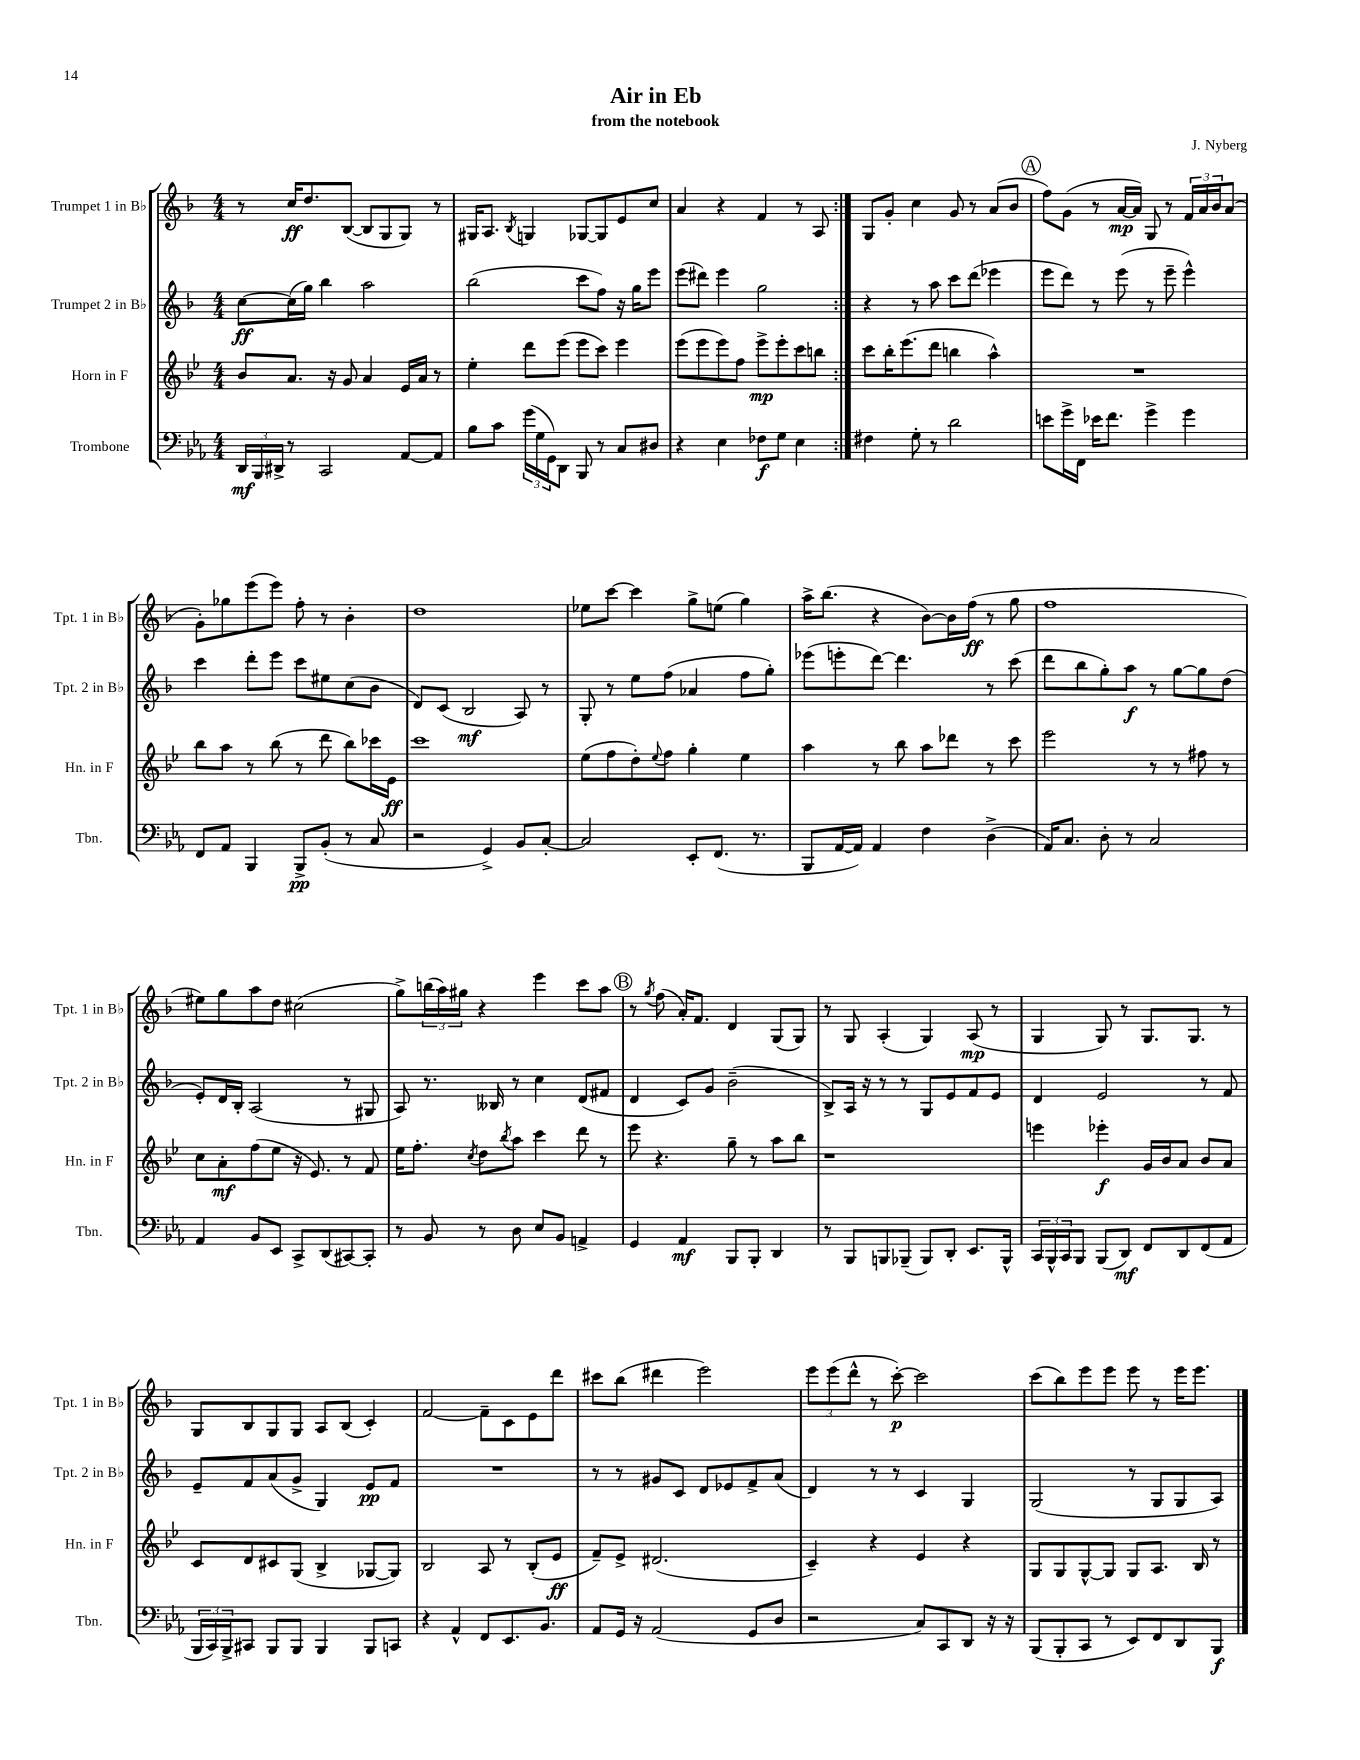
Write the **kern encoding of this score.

**kern	**dynam	**kern	**dynam	**kern	**dynam	**kern	**dynam
*part4	*part4	*part3	*part3	*part2	*part2	*part1	*part1
*staff4	*staff4	*staff3	*staff3	*staff2	*staff2	*staff1	*staff1
*I"Trombone	*	*I"Horn in F	*	*I"Trumpet 2 in B♭	*	*I"Trumpet 1 in B♭	*
*I'Tbn.	*	*I'Hn. in F	*	*I'Tpt. 2 in B♭	*	*I'Tpt. 1 in B♭	*
*clefF4	*	*clefG2	*	*clefG2	*	*clefG2	*
*k[b-e-a-]	*	*k[b-e-]	*	*k[b-]	*	*k[b-]	*
*M4/4	*	*M4/4	*	*M4/4	*	*M4/4	*
=1	=1	=1	=1	=1	=1	=1	=1
24DD/LL	mf	8b-/L	.	[8cc\L	ff	8r	.
24BBB-/	.	.	.	.	.	.	.
24DD#X^/JJ	.	.	.	.	.	.	.
8r	.	8.a/J	.	(16cc\L]	.	16cc/KL	ff
.	.	.	.	16gg\JJ)	.	8.dd/	.
2CC/	.	.	.	4bb-\	.	.	.
.	.	16r	.	.	.	.	.
.	.	8g/	.	.	.	([8B-/J	.
.	.	4a/	.	2aa\	.	8B-/L]	.
.	.	.	.	.	.	8G/	.
[8AA-/L	.	16e-/LL	.	.	.	8G/J)	.
.	.	16a/JJ	.	.	.	.	.
8AA-/J]	.	8r	.	.	.	8r	.
=2	=2	=2	=2	=2	=2	=2	=2
8B-\L	.	4ee-'\	.	(2bb-\	.	16G#X/KL	.
.	.	.	.	.	.	8.A/J	.
8c\J	.	.	.	.	.	.	.
.	.	.	.	.	.	8qB-/	.
(24g\LL	.	8ddd\L	.	.	.	4Gn/	.
24G\	.	.	.	.	.	.	.
24GG\J)	.	.	.	.	.	.	.
8DD\J	.	(8eee-\J	.	.	.	.	.
8BBB-/	.	8eee-\L	.	8ccc\L	.	[8G-X/L	.
8r	.	8ccc\J)	.	8ff\J)	.	8G-/]	.
8C/L	.	4eee-\	.	16r	.	8e/	.
.	.	.	.	16gg\KL	.	.	.
8D#X/J	.	.	.	8eee\J	.	8cc/J	.
=3	=3	=3	=3	=3	=3	=3	=3
4r	.	(8eee-\L	.	(8eee\L	.	4a/	.
.	.	8eee-\	.	8ddd#X\J)	.	.	.
4E-\	.	8eee-\)	.	4eee\	.	4r	.
.	.	8ff\J	.	.	.	.	.
8F-X\L	f	8eee-^\L	mp	2gg\	.	4f/	.
8G\J	.	8eee-'\	.	.	.	.	.
4E-\	.	8ccc\	.	.	.	8r	.
.	.	8bbn\J	.	.	.	8A/	.
=4:|!	=4:|!	=4:|!	=4:|!	=4:|!	=4:|!	=4:|!	=4:|!
4F#X\	.	8ccc\L	.	4r	.	8G/L	.
.	.	16bb-'\K	.	.	.	8g'/J	.
.	.	(8.eee-\	.	.	.	.	.
8G'\	.	.	.	8r	.	4cc\	.
8r	.	8ddd\J	.	8aa\	.	.	.
2d\	.	4bbn\	.	8ccc\L	.	8g/	.
.	.	.	.	(8ddd\J	.	8r	.
.	.	4aa^^\)	.	4eee-X\	.	(8a/L	.
.	.	.	.	.	.	8b-/J	.
!!LO:REH:place=s1:t=A
=5	=5	=5	=5	=5	=5	=5	=5
8en\L	.	1r	.	8eee\L	.	8ff\L)	.
16g^\L	.	.	.	8ddd\J)	.	(8g\J	.
16FF\JJ	.	.	.	.	.	.	.
16e-X\KL	.	.	.	8r	.	8r	.
8.f\J	.	.	.	.	.	.	.
.	.	.	.	(8eee\	.	[16a/LL	mp
.	.	.	.	.	.	16a/JJ])	.
4g^\	.	.	.	8r	.	8G/	.
.	.	.	.	8eee~\	.	8r	.
4g\	.	.	.	4eee^^\)	.	24f/LL	.
.	.	.	.	.	.	24a/	.
.	.	.	.	.	.	24b-/J	.
.	.	.	.	.	.	(8a/J	.
!!LO:LB:g=z
=6	=6	=6	=6	=6	=6	=6	=6
8FF/L	.	8bb-\L	.	4ccc\	.	8g'\L)	.
8AA-/J	.	8aa\J	.	.	.	8gg-X\	.
4BBB-/	.	8r	.	8ddd'\L	.	(8eee\	.
.	.	(8bb-\	.	8eee\J	.	8eee\J)	.
8BBB-^/L	pp	8r	.	8ccc\L	.	8ff'\	.
(8BB-'/J	.	8ddd\	.	8ee#X\	.	8r	.
8r	.	8bb-\L)	.	(8cc\	.	4b-'\	.
8C/	.	16ccc-X\L	.	8b-\J	.	.	.
.	.	16e-\JJ	ff	.	.	.	.
=7	=7	=7	=7	=7	=7	=7	=7
2r	.	1ccc	.	8d/L)	.	1dd	.
.	.	.	.	(8c/J	.	.	.
.	.	.	.	2B-/	mf	.	.
4GG^/)	.	.	.	.	.	.	.
8BB-/L	.	.	.	8A/)	.	.	.
[8C'/J	.	.	.	8r	.	.	.
=8	=8	=8	=8	=8	=8	=8	=8
2C/]	.	(8ee-\L	.	8G'/	.	8ee-X\L	.
.	.	8ff\	.	8r	.	[8ccc\J	.
.	.	8dd'\)	.	8ee\L	.	4ccc\]	.
.	.	8qqee-/	.	.	.	.	.
.	.	8ff\J	.	(8ff\J	.	.	.
8EE-'/L	.	4gg'\	.	4a-X/	.	8gg^\L	.
(8.FF/J	.	.	.	.	.	(8een\J	.
.	.	4ee-\	.	8ff\L	.	4gg\)	.
8.r	.	.	.	.	.	.	.
.	.	.	.	8gg'\J)	.	.	.
=9	=9	=9	=9	=9	=9	=9	=9
8BBB-/L	.	4aa\	.	(8eee-X\L	.	16aa^\KL	.
.	.	.	.	.	.	(8.bb-\J	.
[16AA-/L	.	.	.	8eeen'\	.	.	.
16AA-/JJ])	.	.	.	.	.	.	.
4AA-/	.	8r	.	[8ddd\J)	.	4r	.
.	.	8bb-\	.	4.ddd\]	.	.	.
4F\	.	8aa\L	.	.	.	[8b-\L)	.
.	.	8ddd-X\J	.	.	.	16b-\L]	.
.	.	.	.	.	.	(16ff\JJ	ff
(4D^\	.	8r	.	8r	.	8r	.
.	.	8ccc\	.	(8ccc\	.	8gg\	.
=10	=10	=10	=10	=10	=10	=10	=10
16AA-/KL)	.	2eee-\	.	8ddd\L	.	1ff	.
8.C/J	.	.	.	.	.	.	.
.	.	.	.	8bb-\	.	.	.
8D'\	.	.	.	8gg'\)	.	.	.
8r	.	.	.	8aa\J	f	.	.
2C/	.	8r	.	8r	.	.	.
.	.	8r	.	[8gg\L	.	.	.
.	.	8ff#X\	.	8gg\]	.	.	.
.	.	8r	.	(8dd\J	.	.	.
!!LO:LB:g=z
=11	=11	=11	=11	=11	=11	=11	=11
4AA-/	.	8cc\L	.	8e'/L)	.	8ee#X\L)	.
.	.	8a'\	mf	16d/L	.	8gg\	.
.	.	.	.	16B-'/JJ	.	.	.
8BB-/L	.	(8ff\	.	(2A/	.	8aa\	.
8EE-/J	.	8ee-\J	.	.	.	8dd\J	.
8CC^/L	.	16r	.	.	.	(2cc#X\	.
.	.	8.e-/)	.	.	.	.	.
(8DD/	.	.	.	.	.	.	.
[8CC#X/)	.	8r	.	8r	.	.	.
8CC#'/J]	.	8f/	.	8G#X/	.	.	.
=12	=12	=12	=12	=12	=12	=12	=12
8r	.	16ee-\KL	.	8A/)	.	8gg^\L)	.
.	.	8.ff'\J	.	.	.	.	.
8BB-/	.	.	.	8.r	.	(24bbn\L	.
.	.	.	.	.	.	24aa\)	.
.	.	.	.	.	.	24gg#X\JJ	.
.	.	8qcc/	.	.	.	.	.
8r	.	8dd\L	.	.	.	4r	.
.	.	.	.	16B--X/	.	.	.
.	.	8qbb-/	.	.	.	.	.
8D\	.	8aa\J	.	8r	.	.	.
8E-/L	.	4ccc\	.	4cc\	.	4eee\	.
8BB-/J	.	.	.	.	.	.	.
4AAn^/	.	8ddd\	.	(8d/L	.	8ccc\L	.
.	.	8r	.	8f#X/J	.	8aa\J	.
!!LO:REH:place=s1:t=B
=13	=13	=13	=13	=13	=13	=13	=13
4GG/	.	8eee-\	.	4d/	.	8r	.
.	.	.	.	.	.	8qgg/	.
.	.	4.r	.	.	.	(8ff\	.
4AA-/	mf	.	.	8c/L)	.	16a'/KL)	.
.	.	.	.	.	.	8.f/J	.
.	.	.	.	8g/J	.	.	.
8BBB-/L	.	8gg~\	.	(2b-~\	.	4d/	.
8BBB-'/J	.	8r	.	.	.	.	.
4DD/	.	8aa\L	.	.	.	(8G/L	.
.	.	8bb-\J	.	.	.	8G/J)	.
=14	=14	=14	=14	=14	=14	=14	=14
8r	.	1r	.	8B-^/L)	.	8r	.
8BBB-/L	.	.	.	16A/Jk	.	8G/	.
.	.	.	.	16r	.	.	.
8BBBn/	.	.	.	8r	.	(4A'/	.
(8BBB-X~/J	.	.	.	8r	.	.	.
8BBB-/L)	.	.	.	8G/L	.	4G/)	.
8DD'/J	.	.	.	8e/	.	.	.
8.EE-/L	.	.	.	8f/	.	(8A/	mp
.	.	.	.	8e/J	.	8r	.
16BBB-^^/Jk	.	.	.	.	.	.	.
=15	=15	=15	=15	=15	=15	=15	=15
24CC/LL	.	4eeen\	.	4d/	.	4G/	.
24BBB-^^/	.	.	.	.	.	.	.
24CC/J	.	.	.	.	.	.	.
8BBB-/J	.	.	.	.	.	.	.
(8BBB-/L	.	4eee-X'\	f	2e/	.	8G/)	.
8DD/J)	mf	.	.	.	.	8r	.
8FF/L	.	16g/LL	.	.	.	8.G/L	.
.	.	16b-/J	.	.	.	.	.
8DD/	.	8a/J	.	.	.	.	.
.	.	.	.	.	.	8.G/J	.
(8FF/	.	8b-/L	.	8r	.	.	.
8AA-/J	.	8a/J	.	8f/	.	8r	.
!!LO:LB:g=z
=16	=16	=16	=16	=16	=16	=16	=16
24BBB-/LL	.	8c/L	.	8e~/L	.	8G/L	.
24CC/)	.	.	.	.	.	.	.
24BBB-^/J	.	.	.	.	.	.	.
8CC#X/J	.	8d/	.	8f/	.	8B-/	.
8BBB-/L	.	8c#X/	.	(8a/	.	8G/	.
8BBB-/J	.	(8G/J	.	8g^/J	.	8G/J	.
4BBB-/	.	4B-^/	.	4G/)	.	8A/L	.
.	.	.	.	.	.	(8B-/J	.
8BBB-/L	.	[8G-X/L	.	8e/L	pp	4c'/)	.
8CCn/J	.	8G-/J])	.	8f/J	.	.	.
=17	=17	=17	=17	=17	=17	=17	=17
4r	.	2B-/	.	1r	.	[2f/	.
4AA-^^/	.	.	.	.	.	.	.
8FF/L	.	8A/	.	.	.	8f~\L]	.
8.EE-/	.	8r	.	.	.	8c\	.
.	.	(8B-'/L	.	.	.	8e\	.
8.BB-/J	.	.	.	.	.	.	.
.	.	8e-/J	ff	.	.	8ddd\J	.
=18	=18	=18	=18	=18	=18	=18	=18
8AA-/L	.	8f~/L)	.	8r	.	8ccc#X\L	.
16GG/Jk	.	8e-^/J	.	8r	.	(8bb-\J	.
16r	.	.	.	.	.	.	.
(2AA-/	.	(2.d#X/	.	8g#X/L	.	4ddd#X\	.
.	.	.	.	8c/J	.	.	.
.	.	.	.	8d/L	.	2eee\)	.
.	.	.	.	8e-X/	.	.	.
8GG/L	.	.	.	8f^/	.	.	.
8D/J	.	.	.	(8a/J	.	.	.
=19	=19	=19	=19	=19	=19	=19	=19
2r	.	4c~/)	.	4d/)	.	12eee\L	.
.	.	.	.	.	.	(12eee\	.
.	.	.	.	.	.	12ddd^^\J	.
.	.	4r	.	8r	.	8r	.
.	.	.	.	8r	.	[8ccc'\)	p
8C/L)	.	4e-/	.	4c/	.	2ccc\]	.
8CC/	.	.	.	.	.	.	.
8DD/J	.	4r	.	4G/	.	.	.
16r	.	.	.	.	.	.	.
16r	.	.	.	.	.	.	.
=20	=20	=20	=20	=20	=20	=20	=20
(8BBB-/L	.	8G/L	.	(2G/	.	(8ccc\L	.
8BBB-'/	.	8G/	.	.	.	8bb-\)	.
8CC/J	.	[8G^^/	.	.	.	8eee\	.
8r	.	8G/J]	.	.	.	8eee\J	.
8EE-/L)	.	8G/L	.	8r	.	8eee\	.
8FF/	.	8.A/J	.	8G/L	.	8r	.
8DD/	.	.	.	8G/	.	16eee\KL	.
.	.	16B-/	.	.	.	8.eee\J	.
8BBB-/J	f	8r	.	8A/J)	.	.	.
==	==	==	==	==	==	==	==
*-	*-	*-	*-	*-	*-	*-	*-
